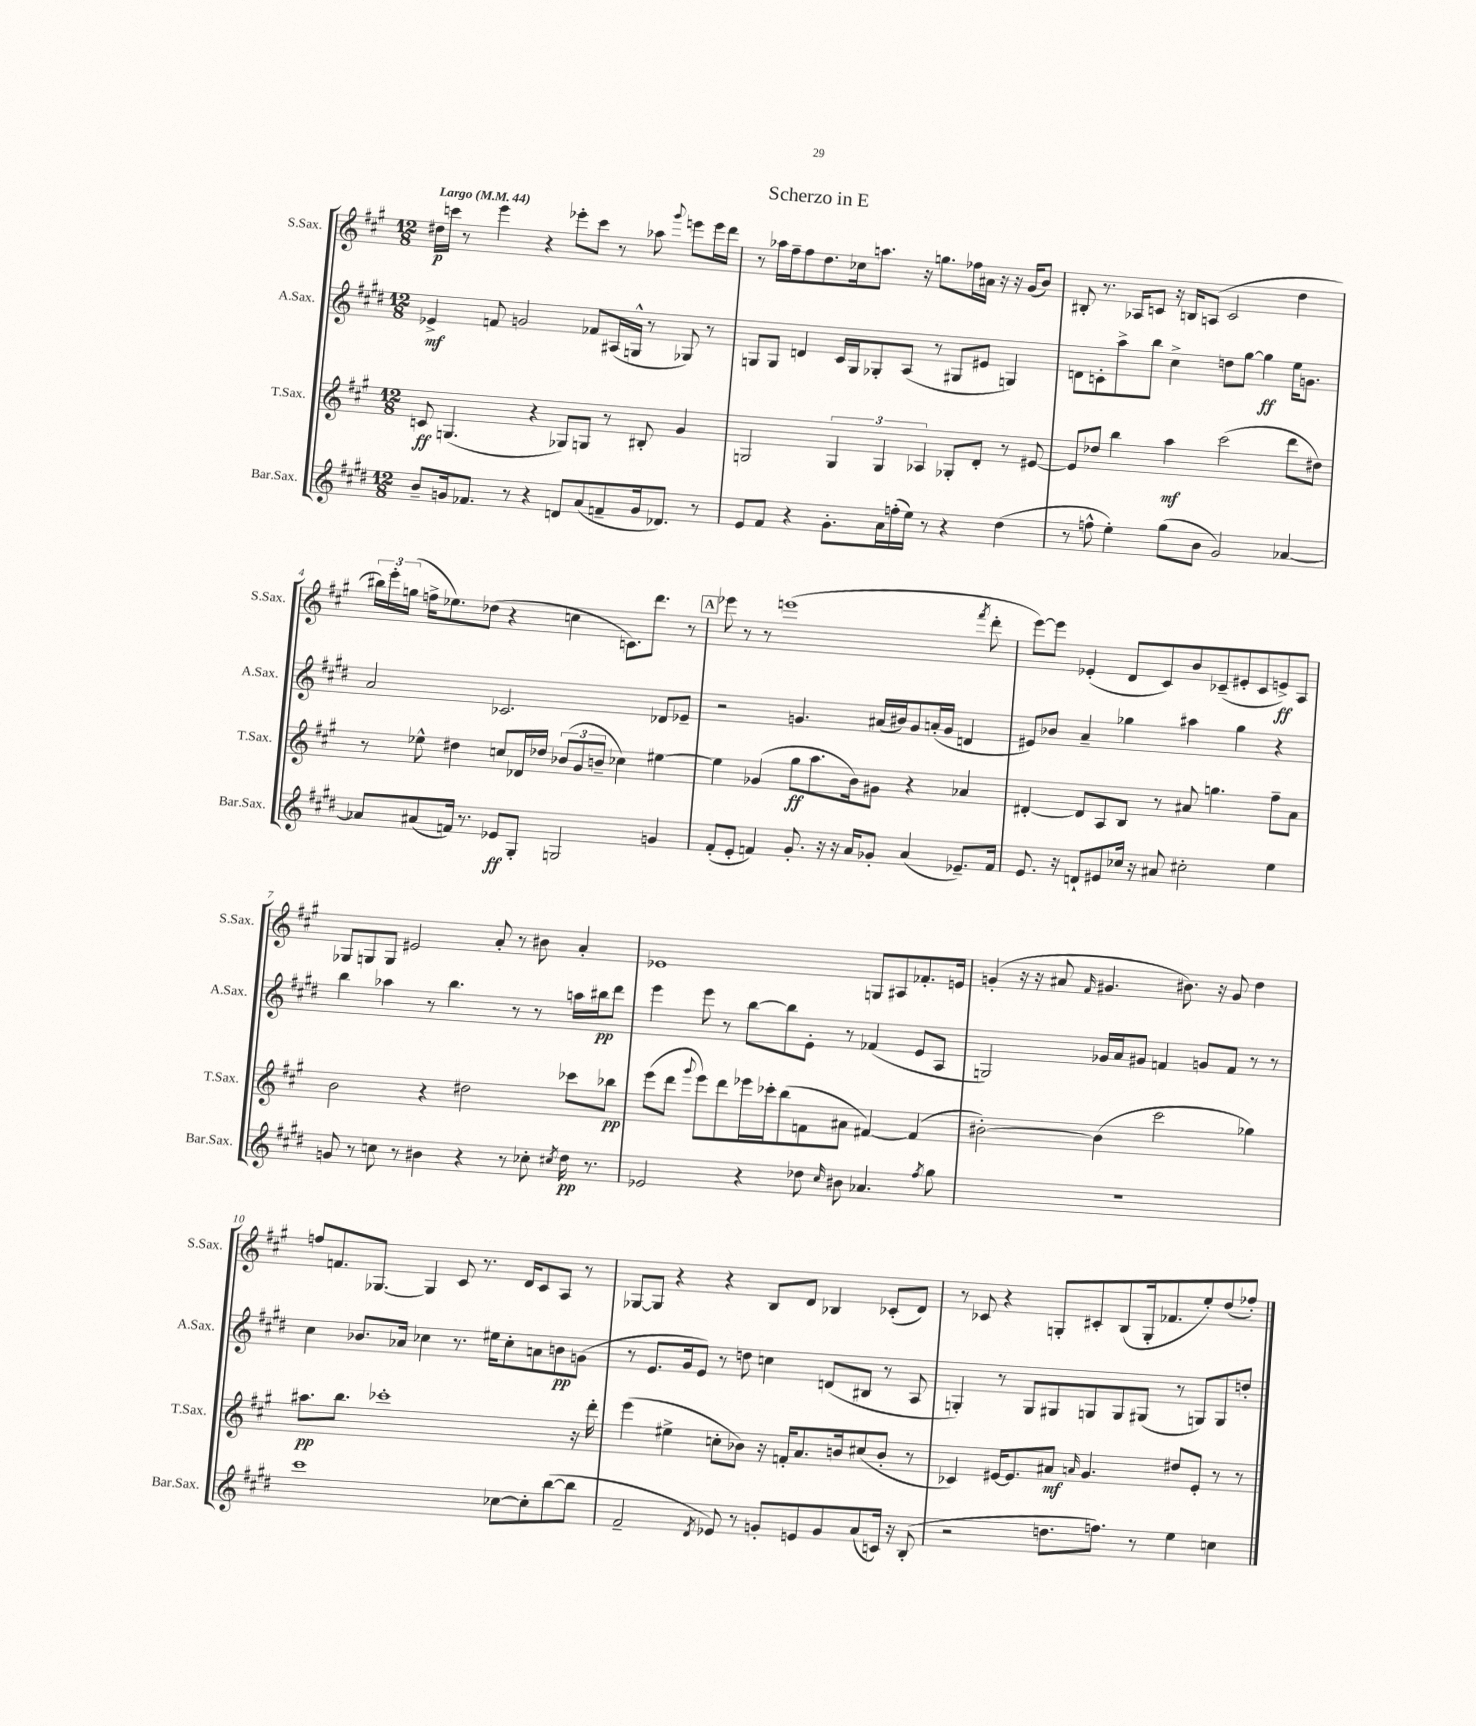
\header { title = "Scherzo in E" }
<<
\new StaffGroup <<
\new Staff = "s0" \with { instrumentName = "S.Sax." shortInstrumentName = "S.Sax." } {
    \clef treble \key a \major \numericTimeSignature \time 12/8 \tempo "Largo" 4 = 44
    \autoBeamOff dis''16[\p c'''16] r8 e'''4 r4 ees'''8[-. c'''8] r8 aes''8 \appoggiatura { gis'''8 } e'''8[ e'''16 d'''16] |
    r8 aes''16[ fis''16-- fis''8 d''8. ces''16 a''8.] r16 g''8.[ fes''16 ais'16] r16 r16 gis'16[( b'8]) |
    bis8-. r8. aes16[ c'8] r16 b16[ a8]( c'2 d''4 |
    \tuplet 3/2 { bis''16[) e'''16-. g''16]( } f''16[-> ees''8.) des''8]( r4 c''4 c'8.[) d'''8.] r8 |
    \mark \markup { \box "A" } ees'''8 r8 r8 e'''1( \acciaccatura { fis'''8 } d'''8-. |
    e'''8[~) e'''8] ees'4-.( d'8[ cis'8) b'8 ces'8--( eis'8-. ces'8 e'8->\ff) a8] |
    ges8[ g8 g8] eis'2 a'8-. r8 bis'8 a'4-. |
    ees'1 g8[ ais8 fes'8.-. e'16] |
    g'4-.( r16 r16 ais'8 \grace { fis'16 } gis'4. bis'8.) r16 gis'8 d''4 |
    f''8[ f'8. ges8.]~ ges4 cis'8 r8. d'16[ cis'8 a8] r8 |
    ges8[~ ges8] r4 r4 b8[ d'8] bes4 ces'8[-.( d'8]) |
    r8 ces'8 r4 g8[-. cis'8-. b8( g16-. fes'8. e''8-.) d''8( fes''8]-.) \bar "|." |
}
\new Staff = "s1" \with { instrumentName = "A.Sax." shortInstrumentName = "A.Sax." } {
    \clef treble \key e \major \numericTimeSignature \time 12/8
    \autoBeamOff ees'4->\mf f'8 g'2 fes'8[ ais16( g16]-^ r8 ges8) r8 |
    g8[ g8] d'4 cis'16[ g16 ges8-. a8]( r8 gis8[ eis'8] g4) |
    d'8[ c'8-. a''8-> b''8] cis''4-> d''8[ gis''8]~ gis''4\ff e''16[ g'8.] |
    a'2 ces'2. des'8[ ees'8]-- |
    \mark \markup { \box "A" } r2 g'4. ais'16[( bis'16) g'8 a'16-.( g'16] d'4 |
    eis'8[) bes'8] a'4-- ges''4 ais''4 ges''4 r4 |
    b''4 aes''4 r8 b''4. r8 r8 a''16[ bis''16\pp dis'''8] |
    e'''4 e'''8 r8 b''8[~ b''8 e'8]-. r8 fes'4( e'8[ a8] |
    g2) ges'16[ a'16 gis'8] f'4 g'8[ f'8] r8 r8 |
    cis''4 bes'8.[ aes'16] ces''4 r8. eis''16[ ces''8-. a'8 b'8\pp g'8]( |
    r8 e'8.[ gis'16 e'8]) r8 d''8 c''4 d'8[( bis8] r8 a8 |
    g4-.) r8 g8[ gis8 g8 g8 gis8]( r8 g8[) g8 d''8]-. \bar "|." |
}
\new Staff = "s2" \with { instrumentName = "T.Sax." shortInstrumentName = "T.Sax." } {
    \clef treble \key a \major \numericTimeSignature \time 12/8
    \autoBeamOff c'8\ff g4.( r4 ges8[) g8] r8 bis8-. gis'4 |
    g2 \tuplet 3/2 { g4 g4 aes4 } ges8[-. d'8]-. r8 eis'8~ |
    eis'8[ des''8] b''4 a''4\mf cis'''2( d'''8[ dis''8]) |
    r8 ees''8-^ dis''4 c''8[ des'16 des''16] \tuplet 3/2 { bes'8[( gis'8 b'8]-- } ces''4) eis''4~ |
    \mark \markup { \box "A" } eis''4 ges'4( gis''8[\ff a''8. b'16) gis'8] r4 aes'4 |
    dis'4~-. dis'8[ a8 b8] r8 ais'8 g''4. fis''8[-- ais'8] |
    b'2 r4 dis''2 ces'''8[ bes''8]\pp |
    e'''8[( d'''8] \appoggiatura { gis'''8 } e'''8[) d'''8 ees'''16 ces'''16-. b''8( f'8 ais'8] fis'4~) fis'4( |
    bis'2~-.) bis'4( cis'''2 ges''4) |
    ais''8.[\pp b''8.] ces'''1-. r16 d'''16-. |
    e'''4( eis''4-> c''8[-. bes'8]) r16 f'16[-. a'8. b'16 cis''8( b'8]-. r8 |
    ces'4) eis'16[~ eis'8. ais'8]\mf \grace { a'16 } gis'4. dis''8[ eis'8]-. r8 r8 \bar "|." |
}
\new Staff = "s3" \with { instrumentName = "Bar.Sax." shortInstrumentName = "Bar.Sax." } {
    \clef treble \key e \major \numericTimeSignature \time 12/8
    \autoBeamOff b'8[-- g'16 fes'8.] r8 r4 d'8[ a'8( f'8-- g'16 des'8.]) r8 |
    e'8[ fis'8] r4 gis'8.[-. a'16 f''16-.( e''16]) r8 r4 dis''4( |
    r8 f''8-^ e''4-.) gis''8[( b'8] gis'2) aes'4~ |
    aes'8[ ais'8( f'16]) r8. ees'8[\ff gis8]-. g2 g'4 |
    \mark \markup { \box "A" } fis'8[-.( e'8]-. f'4) gis'8.-. r16 r16 a'16[ ges'8]-. a'4( ees'8.[--) f'16] |
    e'8. r16 d'8[-! eis'8 ces''16] r16 ais'8 cis''2-. e''4 |
    g'8 r8 c''8 r8 bis'4 r4 r8 ces''8-. \acciaccatura { cis''8 } dis''16\pp r8. |
    ees'2 r4 des''8 \grace { cis''16 } bis'8 aes'4. \acciaccatura { fis''8 } gis''8 |
    R1. |
    cis'''1 ces''8[~ ces''8-. b''8~( b''8] |
    fis'2-- \acciaccatura { dis'8 } ees'8) r8 g'8[-. e'8 g'8 a'8( c'16]) r16 b8-.( |
    r2 d''8.[ f''8.]) r8 e''4 c''4 \bar "|." |
}
>>
>>
